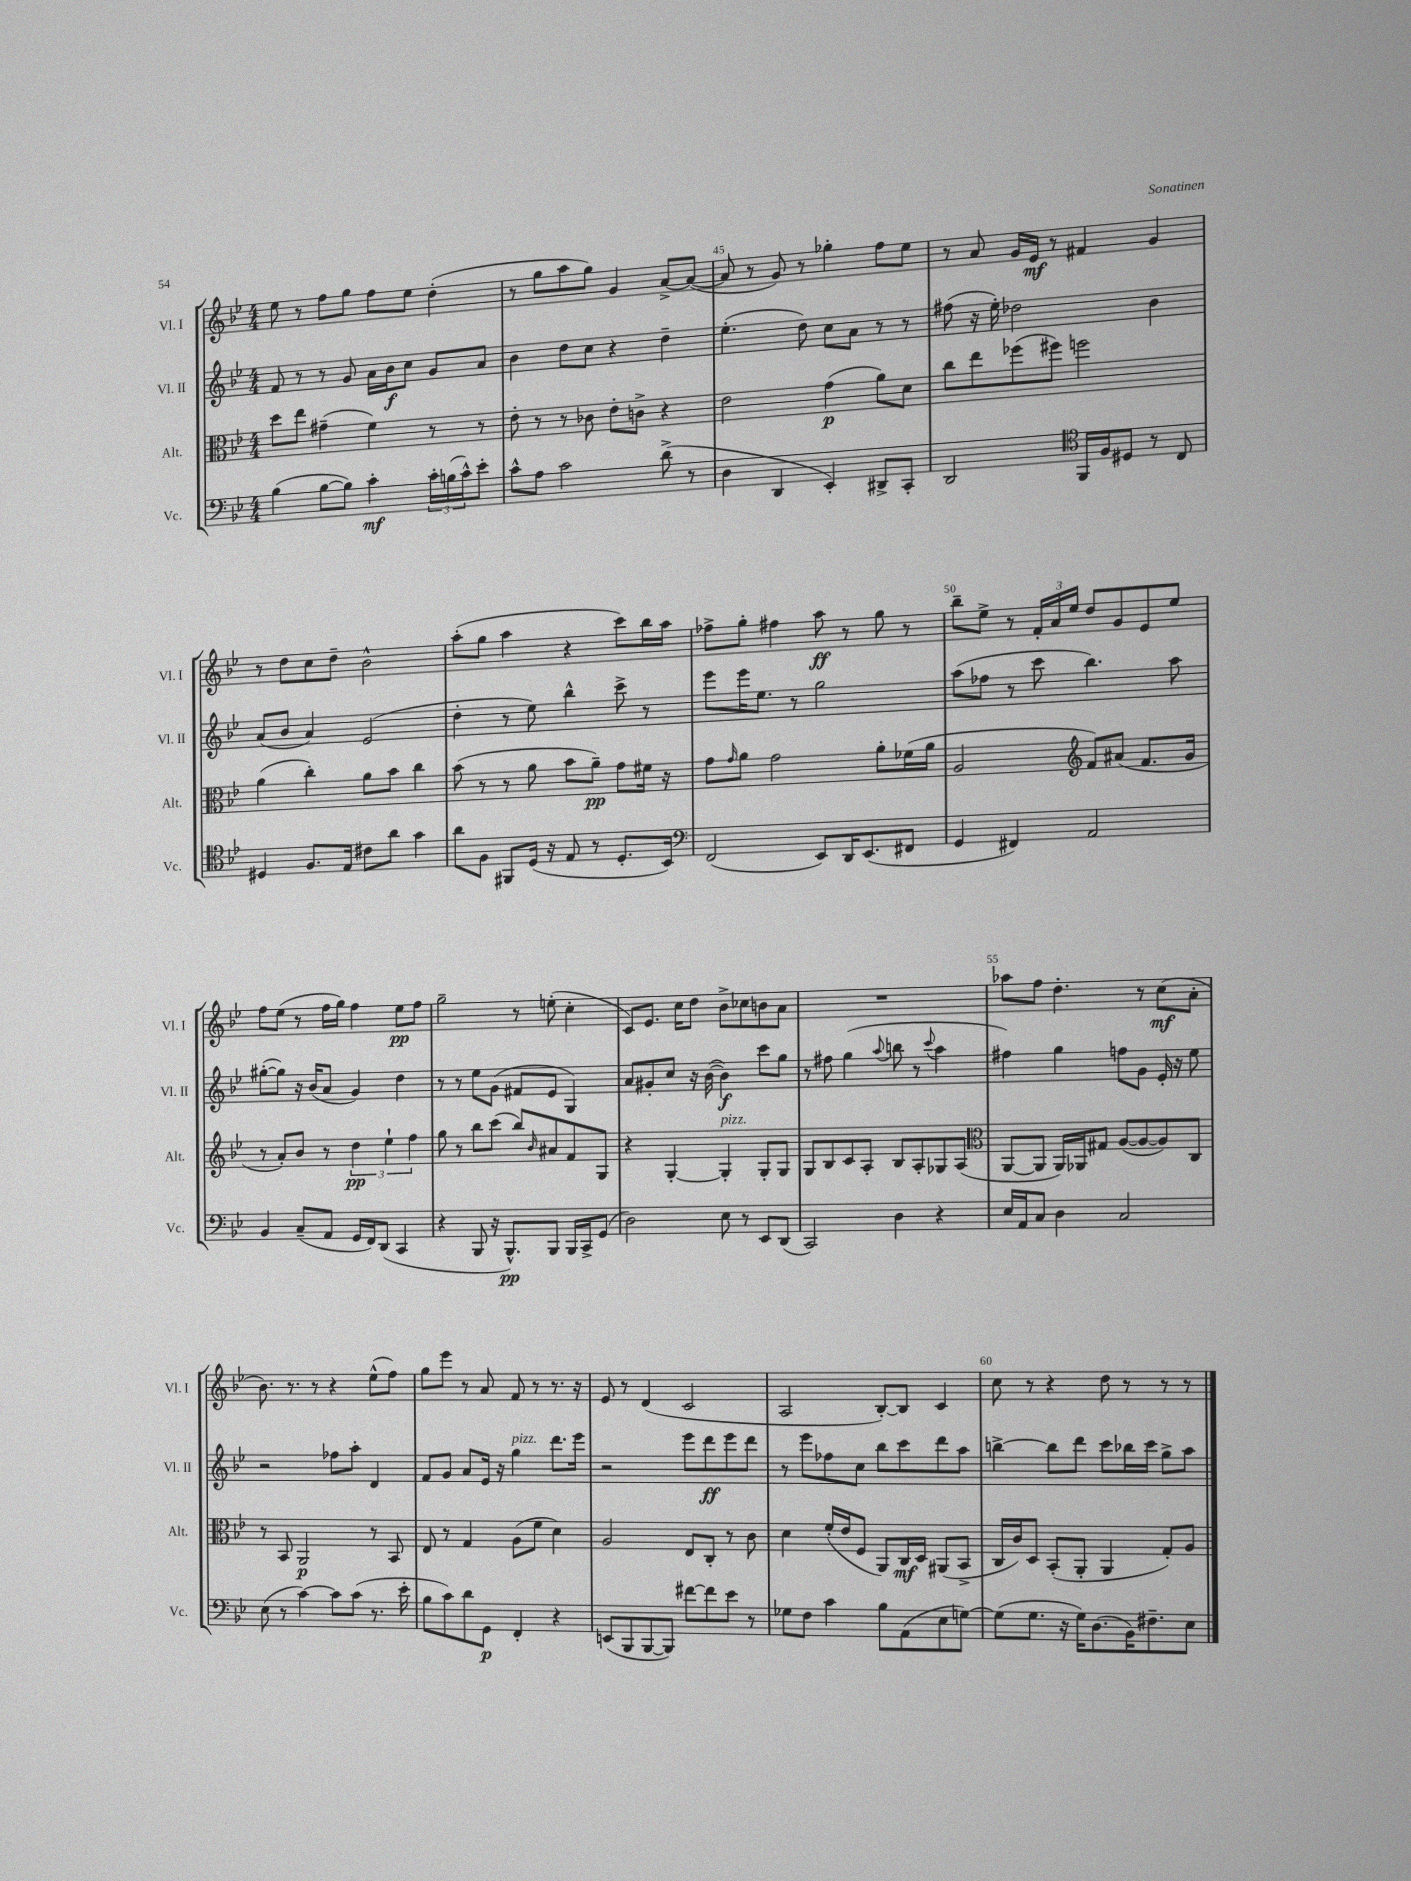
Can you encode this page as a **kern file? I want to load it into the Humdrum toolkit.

**kern	**dynam	**kern	**dynam	**kern	**dynam	**kern	**dynam
*part4	*part4	*part3	*part3	*part2	*part2	*part1	*part1
*staff4	*staff4	*staff3	*staff3	*staff2	*staff2	*staff1	*staff1
*I"Vc.	*	*I"Alt.	*	*I"Vl. II	*	*I"Vl. I	*
*I'Vc.	*	*I'Alt.	*	*I'Vl. II	*	*I'Vl. I	*
*clefF4	*	*clefC3	*	*clefG2	*	*clefG2	*
*k[b-e-]	*	*k[b-e-]	*	*k[b-e-]	*	*k[b-e-]	*
*M4/4	*	*M4/4	*	*M4/4	*	*M4/4	*
=43	=43	=43	=43	=43	=43	=43	=43
(4B-\	.	8dd\L	.	8f/	.	8ee-\	.
.	.	8ee-\J	.	8r	.	8r	.
[8B-\L	.	(4g#X~\	.	8r	.	8ff\L	.
8B-\J])	.	.	.	8g/	.	8gg\J	.
4c'\	mf	4f\)	.	16a\LL	.	8ff\L	.
.	.	.	.	16b-\J	f	.	.
.	.	.	.	8cc\J	.	8ee-\J	.
24c'\LL	.	8r	.	8g/L	.	(4dd'\	.
(24Bn\	.	.	.	.	.	.	.
24c^^\J)	.	.	.	.	.	.	.
8e-'\J	.	8r	.	8a/J	.	.	.
=44	=44	=44	=44	=44	=44	=44	=44
8c^^\L	.	8e-'\	.	4b-\	.	8r	.
8A\J	.	8r	.	.	.	8gg\L	.
2c\	.	8r	.	8dd\L	.	8aa\	.
.	.	8c-X\	.	8cc\J	.	8gg\J)	.
.	.	8e-'\L	.	4r	.	4g/	.
.	.	8cn^\J	.	.	.	.	.
(8d^\	.	4r	.	4dd~\	.	[8a^/L	.
8r	.	.	.	.	.	(8a/J_	.
=45	=45	=45	=45	=45	=45	=45	=45
4D\	.	2e-\	.	(4.ee-'\	.	8a/]	.
.	.	.	.	.	.	8r	.
4DD/	.	.	.	.	.	8g/)	.
.	.	.	.	8dd\)	.	8r	.
4EE-'/)	.	(4g\	p	8cc\L	.	4gg-X'\	.
.	.	.	.	8a\J	.	.	.
8DD#X^/L	.	8a\L)	.	8r	.	8ff\L	.
8CC'/J	.	8d\J	.	8r	.	8ee-\J	.
=46	=46	=46	=46	=46	=46	=46	=46
2DD/	.	8cc\L	.	(8ff#X\	.	8r	.
.	.	8ee-\	.	16r	.	8a/	.
.	.	.	.	16ee-'\)	.	.	.
.	.	(8ff-X\	.	2dd-X\	.	16g/LL	.
.	.	.	.	.	.	16e-/JJ	mf
.	.	8ff#X\J)	.	.	.	8r	.
*clefC4	*	*	*	*	*	*	*
16FF/LL	.	2ffn\	.	.	.	4f#X/	.
16F/J	.	.	.	.	.	.	.
8D#X/J	.	.	.	.	.	.	.
8r	.	.	.	4b-\	.	4g/	.
8C/	.	.	.	.	.	.	.
!!LO:LB:g=z
=47	=47	=47	=47	=47	=47	=47	=47
4D#X/	.	(4a\	.	(8a/L	.	8r	.
.	.	.	.	8b-/J	.	8dd\L	.
8.F/L	.	4cc'\)	.	4a/)	.	8cc\	.
.	.	.	.	.	.	8dd~\J	.
16E-/Jk	.	.	.	.	.	.	.
8c#X\L	.	8a\L	.	(2e-/	.	2b-^^\	.
8a\J	.	8b-\J	.	.	.	.	.
4g\	.	4cc\	.	.	.	.	.
=48	=48	=48	=48	=48	=48	=48	=48
8a\L	.	(8b-\	.	4dd'\	.	(8aa'\L	.
8F\J	.	8r	.	.	.	8gg\J	.
8FF#X/L	.	8r	.	8r	.	4aa\	.
(16D/Jk	.	8a\	.	8ee-\)	.	.	.
16r	.	.	.	.	.	.	.
8E-/	.	8b-\L	.	4bb-^^\	.	4r	.
8r	.	8a~\J)	pp	.	.	.	.
8.D'/L	.	8g\L	.	8ccc^\	.	8ccc\L)	.
.	.	16f#X\Jk	.	8r	.	16bb-\L	.
16BB-/Jk)	.	16r	.	.	.	16aa\JJ	.
=49	=49	=49	=49	=49	=49	=49	=49
*clefF4	*	*	*	*	*	*	*
(2FF/	.	8g\L	.	8eee-\L	.	8ff-X^\L	.
.	.	16qqg/	.	.	.	.	.
.	.	8a\J	.	16eee-\K	.	8gg'\J	.
.	.	.	.	8.ee-\J	.	.	.
.	.	2g\	.	.	.	4ff#X\	.
.	.	.	.	8r	.	.	.
8EE-/L)	.	.	.	2gg\	.	8aa\	ff
16DD/K	.	.	.	.	.	8r	.
(8.EE-/	.	.	.	.	.	.	.
.	.	8a'\L	.	.	.	8gg\	.
8FF#X/J	.	(16f-X\L	.	.	.	8r	.
.	.	16a\JJ	.	.	.	.	.
=50	=50	=50	=50	=50	=50	=50	=50
4GG/	.	2A/	.	(8aa\L	.	8bb-~\L	.
.	.	.	.	8ff-X\J	.	8ee-^\J	.
4FF#X/)	.	.	.	8r	.	8r	.
.	.	.	.	8ccc\	.	24f'/LL	.
.	.	.	.	.	.	24a/	.
.	.	.	.	.	.	24ee-/JJ	.
*	*	*clefG2	*	*	*	*	*
2AA/	.	8f/L)	.	4.bb-\)	.	8dd/L	.
.	.	(8a#X/J	.	.	.	8g/	.
.	.	8.f/L	.	.	.	8e-/	.
.	.	.	.	8aa\	.	8ee-/J	.
.	.	16g/Jk	.	.	.	.	.
!!LO:LB:g=z
=51	=51	=51	=51	=51	=51	=51	=51
4BB-/	.	8r	.	([8gg#X'\L	.	8ff\L	.
.	.	8a'/L)	.	8gg#\J])	.	(8ee-\J	.
(8C~/L	.	8b-/J	.	16r	.	8r	.
.	.	.	.	(16b-/KL	.	.	.
8AA/J	.	8r	.	8a/J	.	16ff\LL	.
.	.	.	.	.	.	16gg\JJ)	.
16GG/LL	.	6dd\	pp	4g/)	.	4ff\	.
16FF/J)	.	.	.	.	.	.	.
(8DD/J	.	.	.	.	.	.	.
.	.	6ee-`\	.	.	.	.	.
4CC/	.	.	.	4dd\	.	8ee-\L	pp
.	.	6ff\	.	.	.	.	.
.	.	.	.	.	.	8ff\J	.
=52	=52	=52	=52	=52	=52	=52	=52
4r	.	8gg\	.	8r	.	2gg~\	.
.	.	8r	.	8r	.	.	.
8BBB-/	.	8bb-\L	.	8ee-\L	.	.	.
16r	.	(8ccc\J	.	(8g\J	.	.	.
8.BBB-^^/L)	pp	.	.	.	.	.	.
.	.	8bb-/L)	.	8f#X/L	.	8r	.
.	.	16qqb-/	.	.	.	.	.
8BBB-/J	.	8a#X/	.	8e-/J	.	(8een'\	.
16BBB-/LL	.	8f/	.	4G/)	.	4cc'\	.
16CC^/J	.	.	.	.	.	.	.
(8GG/J	.	8G/J	.	.	.	.	.
=53	=53	=53	=53	=53	=53	=53	=53
2D\)	.	4r	.	8a/L	.	8c/L)	.
.	.	.	.	8g#X'/	.	8.e-/J	.
.	.	[4G'/	.	8cc/J	.	.	.
.	.	.	.	.	.	16cc\KL	.
.	.	.	.	16r	.	8dd\J	.
.	.	.	.	([16b-\	.	.	.
!	!	!LO:TX:a:i:t=pizz.	!	!	!	!	!
8E-\	.	4G'/]	.	4b-\])	f	8b-^\L	.
8r	.	.	.	.	.	8cc-X\	.
8EE-/L	.	8G'/L	.	8ccc\L	.	8bn\	.
(8DD/J	.	8G/J	.	8gg\J	.	8a\J	.
=54	=54	=54	=54	=54	=54	=54	=54
2CC/)	.	8G/L	.	8r	.	1r	.
.	.	8B-/	.	8ff#X\	.	.	.
.	.	8c/	.	(4gg\	.	.	.
.	.	8A'/J	.	.	.	.	.
.	.	.	.	8qqaa/	.	.	.
4D\	.	8B-/L	.	8bbn\	.	.	.
.	.	8A'/	.	8r	.	.	.
.	.	.	.	8qqccc/	.	.	.
4r	.	8G-X/	.	4aa\	.	.	.
.	.	(8A/J	.	.	.	.	.
=55	=55	=55	=55	=55	=55	=55	=55
*	*	*clefC3	*	*	*	*	*
16E-/LL	.	[8AA/L	.	4ff#X\)	.	8aa-X\L	.
16AA/J	.	.	.	.	.	.	.
8C/J	.	8AA/J]	.	.	.	8ff\J	.
4D\	.	16AA/LL)	.	4gg\	.	4.dd'\	.
.	.	16AA-X/J	.	.	.	.	.
.	.	8G#X/J	.	.	.	.	.
2C/	.	([8A/L	.	8ffn\L	.	.	.
.	.	8A/_	.	8g\J	.	8r	.
.	.	8A/])	.	16e-'/	.	(8cc\L	mf
.	.	.	.	16r	.	.	.
.	.	8C/J	.	8ee-\	.	8a'\J	.
!!LO:LB:g=z
=56	=56	=56	=56	=56	=56	=56	=56
(8E-\	.	8r	.	2r	.	8.b-\)	.
8r	.	8BB-/	.	.	.	.	.
.	.	.	.	.	.	8.r	.
[4c\)	.	2AA/	p	.	.	.	.
.	.	.	.	.	.	8r	.
8c\L]	.	.	.	8ff-X\L	.	4r	.
(8c\J	.	.	.	8aa'\J	.	.	.
8.r	.	8r	.	4d/	.	(8ee-^^\L	.
.	.	8BB-/	.	.	.	8ff\J)	.
16e-'\	.	.	.	.	.	.	.
=57	=57	=57	=57	=57	=57	=57	=57
8B-\L	.	8E-/	.	8f/L	.	8gg\L	.
8c\)	.	8r	.	8g/J	.	8eee-\J	.
8d\	.	4G/	.	8a/L	.	8r	.
8GG\J	p	.	.	16e-/Jk	.	8a/	.
.	.	.	.	16r	.	.	.
!	!	!	!	!LO:TX:a:i:t=pizz.	!	!	!
4FF'/	.	(8A\L	.	4gg\	.	8f/	.
.	.	8f\J	.	.	.	8r	.
4r	.	4d\)	.	8.ddd\L	.	8.r	.
.	.	.	.	16eee-\Jk	.	16r	.
=58	=58	=58	=58	=58	=58	=58	=58
(8EEn/L	.	2A/	.	2r	.	8e-/	.
8BBB-/	.	.	.	.	.	8r	.
[8BBB-/	.	.	.	.	.	(4d/	.
8BBB-/J])	.	.	.	.	.	.	.
[8f#X\L	.	8E-/L	.	8eee-\L	.	2c/	.
8f#\]	.	8C'/J	.	8ddd\	ff	.	.
8e-\J	.	8r	.	8eee-\	.	.	.
8r	.	8c\	.	8ddd\J	.	.	.
=59	=59	=59	=59	=59	=59	=59	=59
8G-X\L	.	4d\	.	8r	.	2A/	.
8F\J	.	.	.	8eee-\L	.	.	.
4c\	.	(16f'/LL	.	8ff-X\	.	.	.
.	.	16e-/J	.	.	.	.	.
.	.	8F/J	.	8cc\J	.	.	.
8B-\L	.	8AA/L)	.	8bb-\L	.	[8B-'/L)	.
(8AA\	.	16C/L	mf	8ccc\	.	8B-/J]	.
.	.	16D/JJ	.	.	.	.	.
8E-\	.	(8AA#X/L	.	8ddd\	.	4c/	.
[8Gn\J)	.	8BB-^/J	.	8aa\J	.	.	.
=60	=60	=60	=60	=60	=60	=60	=60
(8G\L]	.	16C/LL	.	[4bbn^\	.	8cc\	.
.	.	16c/J)	.	.	.	.	.
8.G\J	.	8D/J	.	.	.	8r	.
.	.	(8BB-'/L	.	8bb\L]	.	4r	.
16r	.	.	.	.	.	.	.
16G\KL)	.	8AA'/J	.	8ddd\J	.	.	.
(8.D\	.	.	.	.	.	.	.
.	.	4AA/	.	8ccc\L	.	8dd\	.
16BB-\K)	.	.	.	16bb-X\L	.	8r	.
8.F#X~\	.	.	.	16ccc\JJ	.	.	.
.	.	8G'/L)	.	8gg^\L	.	8r	.
8E-\J	.	8A/J	.	8aa\J	.	8r	.
==	==	==	==	==	==	==	==
*-	*-	*-	*-	*-	*-	*-	*-
